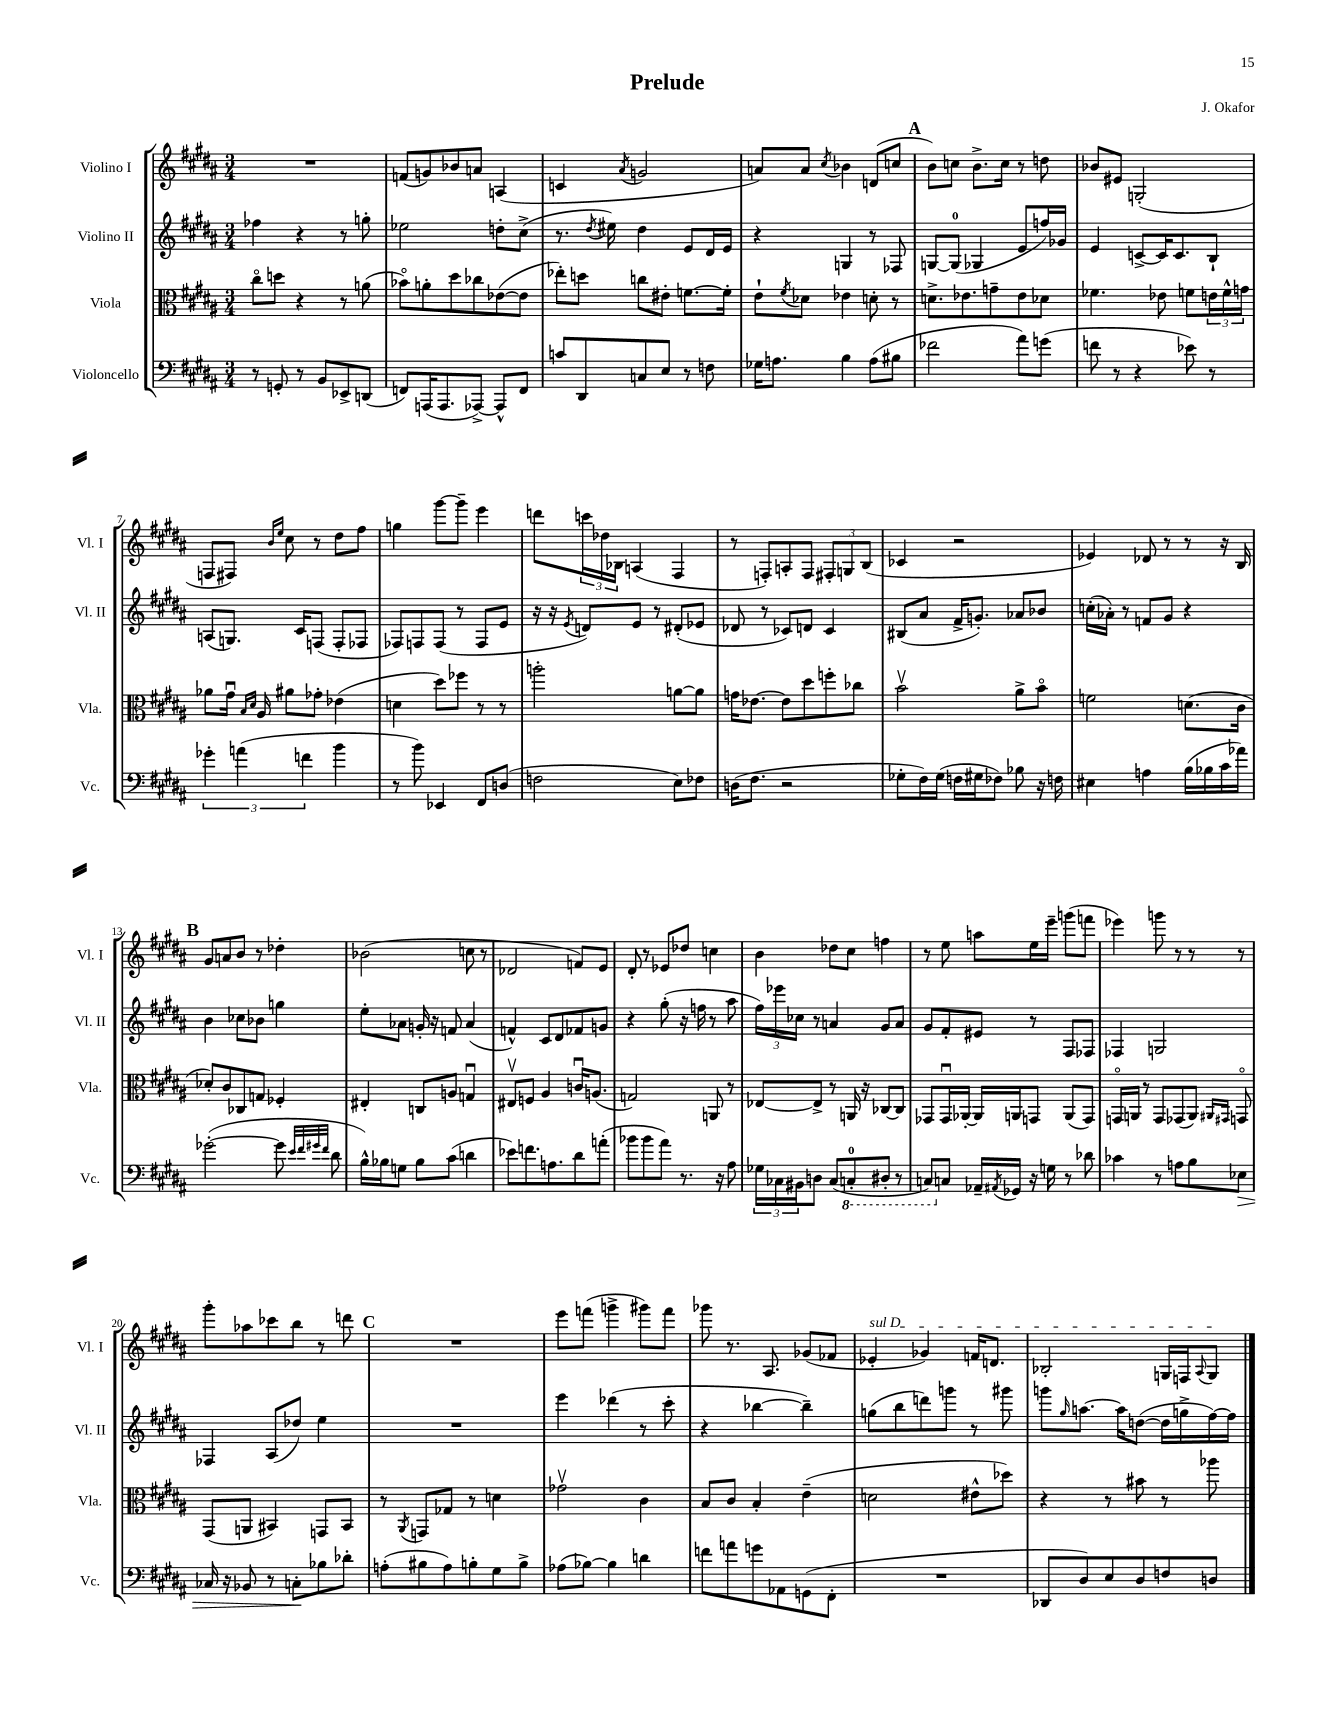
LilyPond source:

\header { title = "Prelude" composer = "J. Okafor" }
<<
\new StaffGroup <<
\new Staff = "s0" \with { instrumentName = "Violino I" shortInstrumentName = "Vl. I" } {
    \clef treble \key b \major \numericTimeSignature \time 3/4
    R2. |
    f'8( g'8) bes'8 a'8 a4( |
    c'4 \acciaccatura { ais'8 } g'2 |
    a'8) a'8 \acciaccatura { cis''8 } bes'4 d'8( c''8 |
    \mark \markup { \bold "A" } b'8) c''8 b'8.-> c''16 r8 d''8 |
    bes'8 eis'8 g2-.( |
    f8 fis8) \grace { b'16 e''16 } cis''8 r8 dis''8 fis''8 |
    g''4 gis'''8~ gis'''8-- e'''4 |
    d'''8 \tuplet 3/2 { c'''16 des''16 bes16 } a4( fis4 |
    r8 f8-.) a8-. f8 \tuplet 3/2 { fis8-. g8 b8( } |
    ces'4 r2 |
    ees'4) des'8 r8 r8 r16 b16 |
    \mark \markup { \bold "B" } gis'8 a'8 b'8 r8 des''4-. |
    bes'2( c''8 r8 |
    des'2 f'8) e'8 |
    dis'8-. r8 ees'8 des''8 c''4 |
    b'4 des''8 cis''8 f''4 |
    r8 e''8 a''8 e''16 e'''16-- g'''8( f'''8 |
    ees'''4) g'''8 r8 r8 r8 |
    gis'''8-. aes''8 ces'''8 b''8 r8 d'''8 |
    \mark \markup { \bold "C" } R2. |
    e'''8 f'''8( g'''4-> gis'''8) f'''8 |
    ges'''8 r8. ais8. ges'8( fes'8 |
    \once \override TextSpanner.bound-details.left.text = \markup { \italic "sul D" } ees'4-.\startTextSpan ges'4) f'16 d'8. |
    bes2-. g16 f16 \appoggiatura { ais8 } g8\stopTextSpan \bar "|." |
}
\new Staff = "s1" \with { instrumentName = "Violino II" shortInstrumentName = "Vl. II" } {
    \clef treble \key b \major \numericTimeSignature \time 3/4
    fes''4 r4 r8 g''8-. |
    ees''2 d''8-. cis''8->( |
    r8. \acciaccatura { dis''8 } eis''16) dis''4 e'8 dis'16 e'16 |
    r4 g4 r8 fes8 |
    \mark \markup { \bold "A" } g8~ g8-0( ges4 e'8 f''16) ges'16 |
    e'4 c'8~-> c'16 c'8. b8-! |
    a8( g8.) cis'16 f8( f8-. fes8 |
    fes8) f8 f8( r8 f8 e'8 |
    r16 r16 \acciaccatura { e'8 } d'8) e'8 r8 dis'8-.( ees'8 |
    des'8 r8 ces'8) d'8 ces'4 |
    bis8( ais'8 fis'16-> g'8.-.) aes'8 bes'8 |
    c''16-.( aes'16-.) r8 f'8 gis'8 r4 |
    \mark \markup { \bold "B" } b'4 ces''8 bes'8 g''4 |
    e''8-. aes'8 g'16-. r16 f'8 aes'4( |
    f'4-^) cis'8 dis'8 fes'8 g'8 |
    r4 gis''8-.( r16 f''16 r8 ais''8 |
    \tuplet 3/2 { fis''16) ees'''16 ces''16 } r8 a'4 gis'8 a'8 |
    gis'8 fis'8-. eis'8 r8 fis8 fes8 |
    fes4 g2 |
    fes4 ais8( des''8) e''4 |
    \mark \markup { \bold "C" } R2. |
    e'''4 des'''4( r8 cis'''8-. |
    r4 bes''4~ bes''4--) |
    g''8( b''8 d'''8) g'''8 r8 gis'''8 |
    g'''8 \grace { gis''16 } a''8.~ a''16 d''8~( d''16 g''16-> fis''16~) fis''16 \bar "|." |
}
\new Staff = "s2" \with { instrumentName = "Viola" shortInstrumentName = "Vla." } {
    \clef alto \key b \major \numericTimeSignature \time 3/4
    cis''8\flageolet d''8 r4 r8 a'8( |
    bes'8\flageolet) a'8-. dis''8 ces''8 ees'8~( ees'8 |
    ees''8-.) d''8 c''8 eis'8-. f'8.~ f'16-. |
    e'8-! \acciaccatura { fis'8 } des'8 ees'4 d'8-. r8 |
    \mark \markup { \bold "A" } d'8.-> ees'8. g'8-- ees'8 des'8 |
    fes'4. ees'8 f'8 \tuplet 3/2 { e'16 f'16-^ g'16 } |
    aes'8 gis'16\downbow \grace { b16 dis'16 } ais16 ais'8 ges'8-. ees'4( |
    d'4 dis''8) fes''8 r8 r8 |
    a''2-. a'8~ a'8 |
    g'16 ees'8.~ ees'8 dis''8 f''8-. ces''8 |
    b'2\upbow ais'8-> b'8\flageolet |
    f'2 d'8.( cis'16 |
    \mark \markup { \bold "B" } des'8-.) cis'8 ces8 g8 fes4-. |
    eis4-. c8 a8 g4\downbow |
    eis8\upbow f8 ais4 c'16\downbow a8.( |
    g2) a,8 r8 |
    ees8~ ees8-> r8 a,16 r16 ces8~ ces8 |
    ges,8 ges,16\downbow aes,16~-. aes,16 a,16 g,8 a,8( g,8) |
    g,16\flageolet a,16 r8 g,8 ges,8( a,8) \grace { ais,16 gis,16 } g,8\flageolet |
    gis,8( a,8 bis,4) g,8 bis,8 |
    \mark \markup { \bold "C" } r8 \acciaccatura { ais,8 } g,8 ges8 r8 d'4 |
    ges'2\upbow cis'4 |
    b8 cis'8 b4-. e'4--( |
    d'2 eis'8-^ des''8) |
    r4 r8 bis'8 r8 aes''8 \bar "|." |
}
\new Staff = "s3" \with { instrumentName = "Violoncello" shortInstrumentName = "Vc." } {
    \clef bass \key b \major \numericTimeSignature \time 3/4
    r8 g,8-. r8 b,8 ees,8-> d,8( |
    f,8) a,,16( a,,8. aes,,8~->) aes,,8-^ f,8 |
    c'8 dis,8 c8 e8 r8 f8 |
    ges16 a8. b4 a8( bis8 |
    \mark \markup { \bold "A" } fes'2 ais'8) g'8( |
    f'8 r8 r4 ees'8) r8 |
    \tuplet 3/2 { ges'4-. a'4( f'4 } b'4 |
    r8 b'8) ees,4 fis,8 d8( |
    f2 e8) fes8 |
    d16( fis8. r2 |
    ges8-. fis16) ges16( f16 gis16 fes8) bes8 r16 f16 |
    eis4 a4 b16( bes16 cis'16 aes'16) |
    \mark \markup { \bold "B" } ges'2~-.( ges'8 \grace { e'32 fis'32 gis'32 fis'32 } dis'8 |
    b16-^) bes16 g8 bes8 cis'8( d'4 |
    ees'8) f'8. a8. dis'8 a'8-.( |
    bes'8 bes'8 ais'8) r8. r16 ais8 |
    \tuplet 3/2 { ges16 ces16 bis,16 } d8 ces8( \ottava #-1 c,8-0-. dis,!8-. r8 |
    c,8) \ottava #0 c8 aes,16-- \acciaccatura { ais,8 } ges,16 r16 g16 r8 des'8 |
    ces'4 r8 a8 b8 ees8\> |
    ces16 r16 bes,8 r8 c8-.\! bes8 des'8-. |
    \mark \markup { \bold "C" } a8-.( bis8 a8) b8-. gis8 b8-> |
    aes8( bes8~) bes4 d'4 |
    f'8 a'8 g'8 aes,8 g,8( fis,8-. |
    R2. |
    des,8 dis8) e8 dis8 f8 d8 \bar "|." |
}
>>
>>
